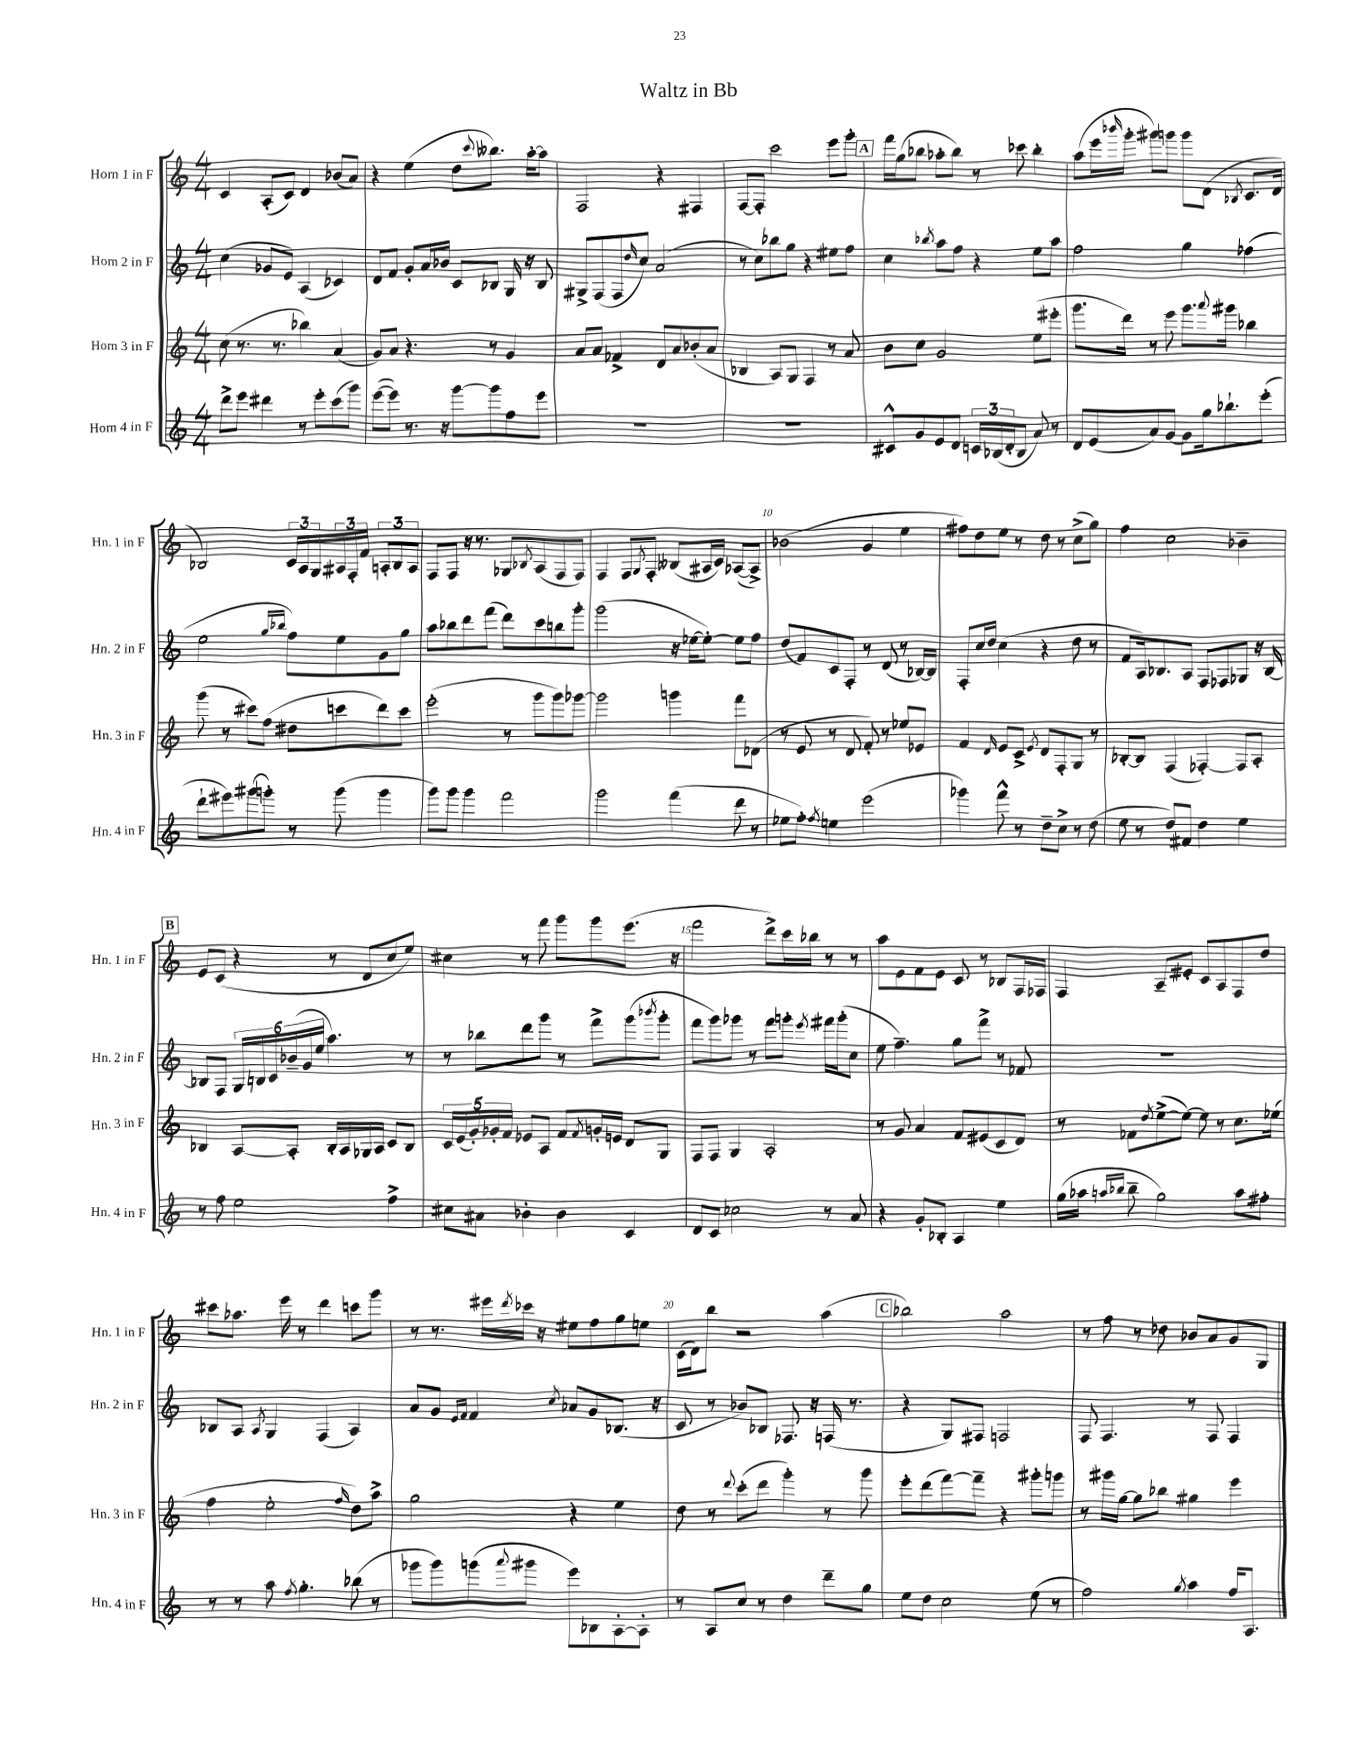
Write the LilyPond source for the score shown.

\header { title = "Waltz in Bb" }
<<
\new StaffGroup <<
\new Staff = "s0" \with { instrumentName = "Horn 1 in F" shortInstrumentName = "Hn. 1 in F" } {
    \clef treble \key c \major \numericTimeSignature \time 4/4
    c'4 a8-.( c'8) d'4 bes'8( a'8) |
    r4 e''4( d''8 \appoggiatura { c'''8 } beses''8.) a''16~-. a''8 |
    f2 r4 fis4 |
    f8~ f8-. c'''2 e'''8 g'''8-. |
    \mark \markup { \box "A" } f'''16 g''16( bes''8 aes''8-. bes''8) r8 ces'''8 bes''4-. |
    a''8( e'''16 \grace { bes'''16 } g'''16-. gis'''8) g'''8 g'''8 d'8( \acciaccatura { bes8 } c'8. d'16 |
    bes2) \tuplet 3/2 { c'16 a16 g16 } \tuplet 3/2 { ais16 f16-. f'16 } \tuplet 3/2 { a8-. bes8 a8 } |
    f8 f8 r16 r8. ges8 \acciaccatura { bes8 } a8( f8 f8) |
    f4 f8 \acciaccatura { g8 } f8-. beses8( ais16 c'16) aes8~( aes8->) |
    bes'2( g'4 e''4 |
    fis''8) d''8 e''8 r8 d''8 r8 c''8->( g''8) |
    f''4 c''2 bes'4-- |
    \mark \markup { \box "B" } e'8 c'8( r4 r8 d'8 c''8 e''8) |
    cis''4 r8 f'''8 g'''8 g'''8 e'''8.( r16 |
    f'''2 d'''8->) c'''16 bes''16 r8 r8 |
    a''8 e'8 f'8 e'8 c'8 r8 bes8 f16 fes16 |
    f4 a8-- eis'8-. c'8 a8 f8 d''8 |
    cis'''8 aes''8. e'''16 r8 d'''4 c'''8 g'''8 |
    r8 r8. eis'''16 \acciaccatura { d'''8 } ces'''16 r16 eis''8 f''8 g''8 e''8 |
    c'16( d'16) b''8 r2 a''4( |
    \mark \markup { \box "C" } bes''2) a''2 |
    r8 f''8 r8 des''8 bes'8 a'8 g'8 g8 \bar "|." |
}
\new Staff = "s1" \with { instrumentName = "Horn 2 in F" shortInstrumentName = "Hn. 2 in F" } {
    \clef treble \key c \major \numericTimeSignature \time 4/4
    c''4( ges'8 e'8) a4( ces'4) |
    d'8 f'8 g'8-. a'16 bes'16 c'8 bes8 g16 r16 bes8 |
    gis8-> f8( f8 \grace { d''16 } c''8) a'2( |
    r8 c''8) bes''8 g''8 r4 eis''8 f''8 |
    \mark \markup { \box "A" } c''4 \acciaccatura { bes''8 } a''8 f''8 r4 e''8 a''8 |
    f''2 g''4 fes''4( |
    e''2 \grace { g''16 bes''16 } f''8) e''8 g'8 g''8 |
    a''8 bes''8 d'''8 f'''8( d'''8) c'''8 b''8 g'''8-. |
    g'''2( r16 ees''16~ ees''8~-.) ees''8 f''8 |
    d''8( f'8) c'8 f8-. r8 d'8( r8 bes16~) bes16 |
    f8-. c''16 d''16 c''4( r4 d''8 r8 |
    f'8 a16) bes8. a8 f8 fes8 ges8 r16 bes16~ |
    \mark \markup { \box "B" } bes8 f8 \tuplet 6/4 { g16 b16 c'16 bes'16--( g'16 e''16 } a''4.) r8 |
    r8 bes''8 d'''8 g'''8 r8 f'''8-> g'''8( \acciaccatura { bes'''8 } g'''8-. |
    f'''8 g'''8) ges'''8 r8 f'''8 g'''8-. \acciaccatura { e'''8 } fis'''16 g'''16-.( c''8 |
    e''8 f''4.--) g''8 f'''8-> r8 fes'8 |
    R1 |
    bes8 a8 \acciaccatura { a8 } g4 f4( a4) |
    a'8 g'8 \grace { e'16 f'16 } f'4 \acciaccatura { c''8 } aes'8 g'8 bes8.( r16 |
    c'8 r8 bes'8) bes8 fes8. r16 f16( r8. |
    \mark \markup { \box "C" } r4 g8) fis8 f2 |
    f8 f4. r8 f8 f4 \bar "|." |
}
\new Staff = "s2" \with { instrumentName = "Horn 3 in F" shortInstrumentName = "Hn. 3 in F" } {
    \clef treble \key c \major \numericTimeSignature \time 4/4
    c''8( r8. r8. bes''4) a'4( |
    g'8) a'8 r4. r8 g'4 |
    a'8 a'8 fes'4-> d'8 a'8 bes'8-.( a'8 |
    bes4 a8) g8 f4 r8 a'8 |
    \mark \markup { \box "A" } b'8 c''8 g'2 e''8( eis'''8-. |
    g'''8. d'''16) r8 e'''8 g'''8. \appoggiatura { a'''8 } gis'''16 bes''4 |
    g'''8( r8 cis'''8) f''8( dis''8 c'''8 d'''8) c'''8 |
    e'''2-.( r8 g'''8 g'''8) ges'''8~ |
    ges'''2 g'''4 f'''8 des'8( |
    r8 e'8 r8 d'8 f'8-.) r8 ees''8 ees'8 |
    f'4 \grace { d'16 } e'8 c'8-> \acciaccatura { e'8 } d'8 f8-. g8 r8 |
    bes8~-. bes8 f4( fes4~-.) fes8 a8-. |
    \mark \markup { \box "B" } bes4 a8~ a8-. bes16-. a16 ges16 a16 c'8 bes8 |
    \tuplet 5/4 { c'16 e'16( g'16-.) ges'16-. f'16 } ees'8 a8 f'8 \acciaccatura { f'8 } g'16-. e'16 d'8 g8 |
    f8 f8 g4 a2-. |
    r8 g'8 a'4 f'8 eis'8( c'8 d'8) |
    r8 fes'8 \acciaccatura { d''8 } e''8~->( e''8~) e''8 r8 c''8. ees''16( |
    f''4 e''2-. \grace { f''16 } d''8) a''8-> |
    g''2 r4 e''4 |
    d''8 r8 \appoggiatura { d'''8 } c'''8-.( d'''8 g'''4-.) r8 g'''8 |
    \mark \markup { \box "C" } e'''8-. d'''8( f'''8~) f'''8-- r4 gis'''8-. g'''8 |
    r8 gis'''16 g''16~ g''8 bes''8 gis''4 e'''4 \bar "|." |
}
\new Staff = "s3" \with { instrumentName = "Horn 4 in F" shortInstrumentName = "Hn. 4 in F" } {
    \clef treble \key c \major \numericTimeSignature \time 4/4
    d'''8-> e'''8 dis'''4 r8 e'''8-. c'''8( g'''8) |
    e'''8~( e'''8) r8. r16 g'''8~ g'''8 f''8 e'''8 |
    R1 |
    R1 |
    \mark \markup { \box "A" } cis'8-^ g'8 e'8 d'8 \tuplet 3/2 { c'16 bes16( d'16-. } bes8 a'8) r8 |
    d'8 e'8( a'8) g'8~ g'8 g''16 bes''8.-! e'''8-.( |
    d'''8-! eis'''8) gis'''8( g'''8-.) r8 g'''8( g'''4 |
    g'''8) g'''8 g'''4 f'''2 |
    g'''2 f'''4( d'''8 r8 |
    ees''8 f''8-.) \acciaccatura { f''8 } e''4 e'''2( |
    ges'''4) f'''8-^ r8 d''8-- c''8-> r8 d''8( |
    e''8 r8 d''8) fis'8 d''4 e''4 |
    \mark \markup { \box "B" } r8 f''8 e''2 f''4-> |
    cis''8 ais'8 bes'4-. bes'4 c'4 |
    d'8 c'8 ces''2 r8 a'8 |
    r4 g'8-. bes8-. a4 e''4 |
    g''16( aes''16 \grace { a''16 bes''16 } bes''8-- g''2) a''8 fis''8-. |
    r8 r8 a''8 \acciaccatura { f''8 } g''4.-. bes''8( r8 |
    ges'''8 ges'''8) g'''8( \appoggiatura { a'''8 } gis'''8 e'''8) bes8 a8~-. a8-. |
    r8 a8 c''8 r8 d''4 d'''8-- g''8 |
    \mark \markup { \box "C" } e''8 d''8 c''2 e''8( r8 |
    f''2) \acciaccatura { g''8 } a''4 f''16 a8. \bar "|." |
}
>>
>>
\layout { \context { \Score \override BarNumber.break-visibility = ##(#f #t #t) barNumberVisibility = #(every-nth-bar-number-visible 5) } }
